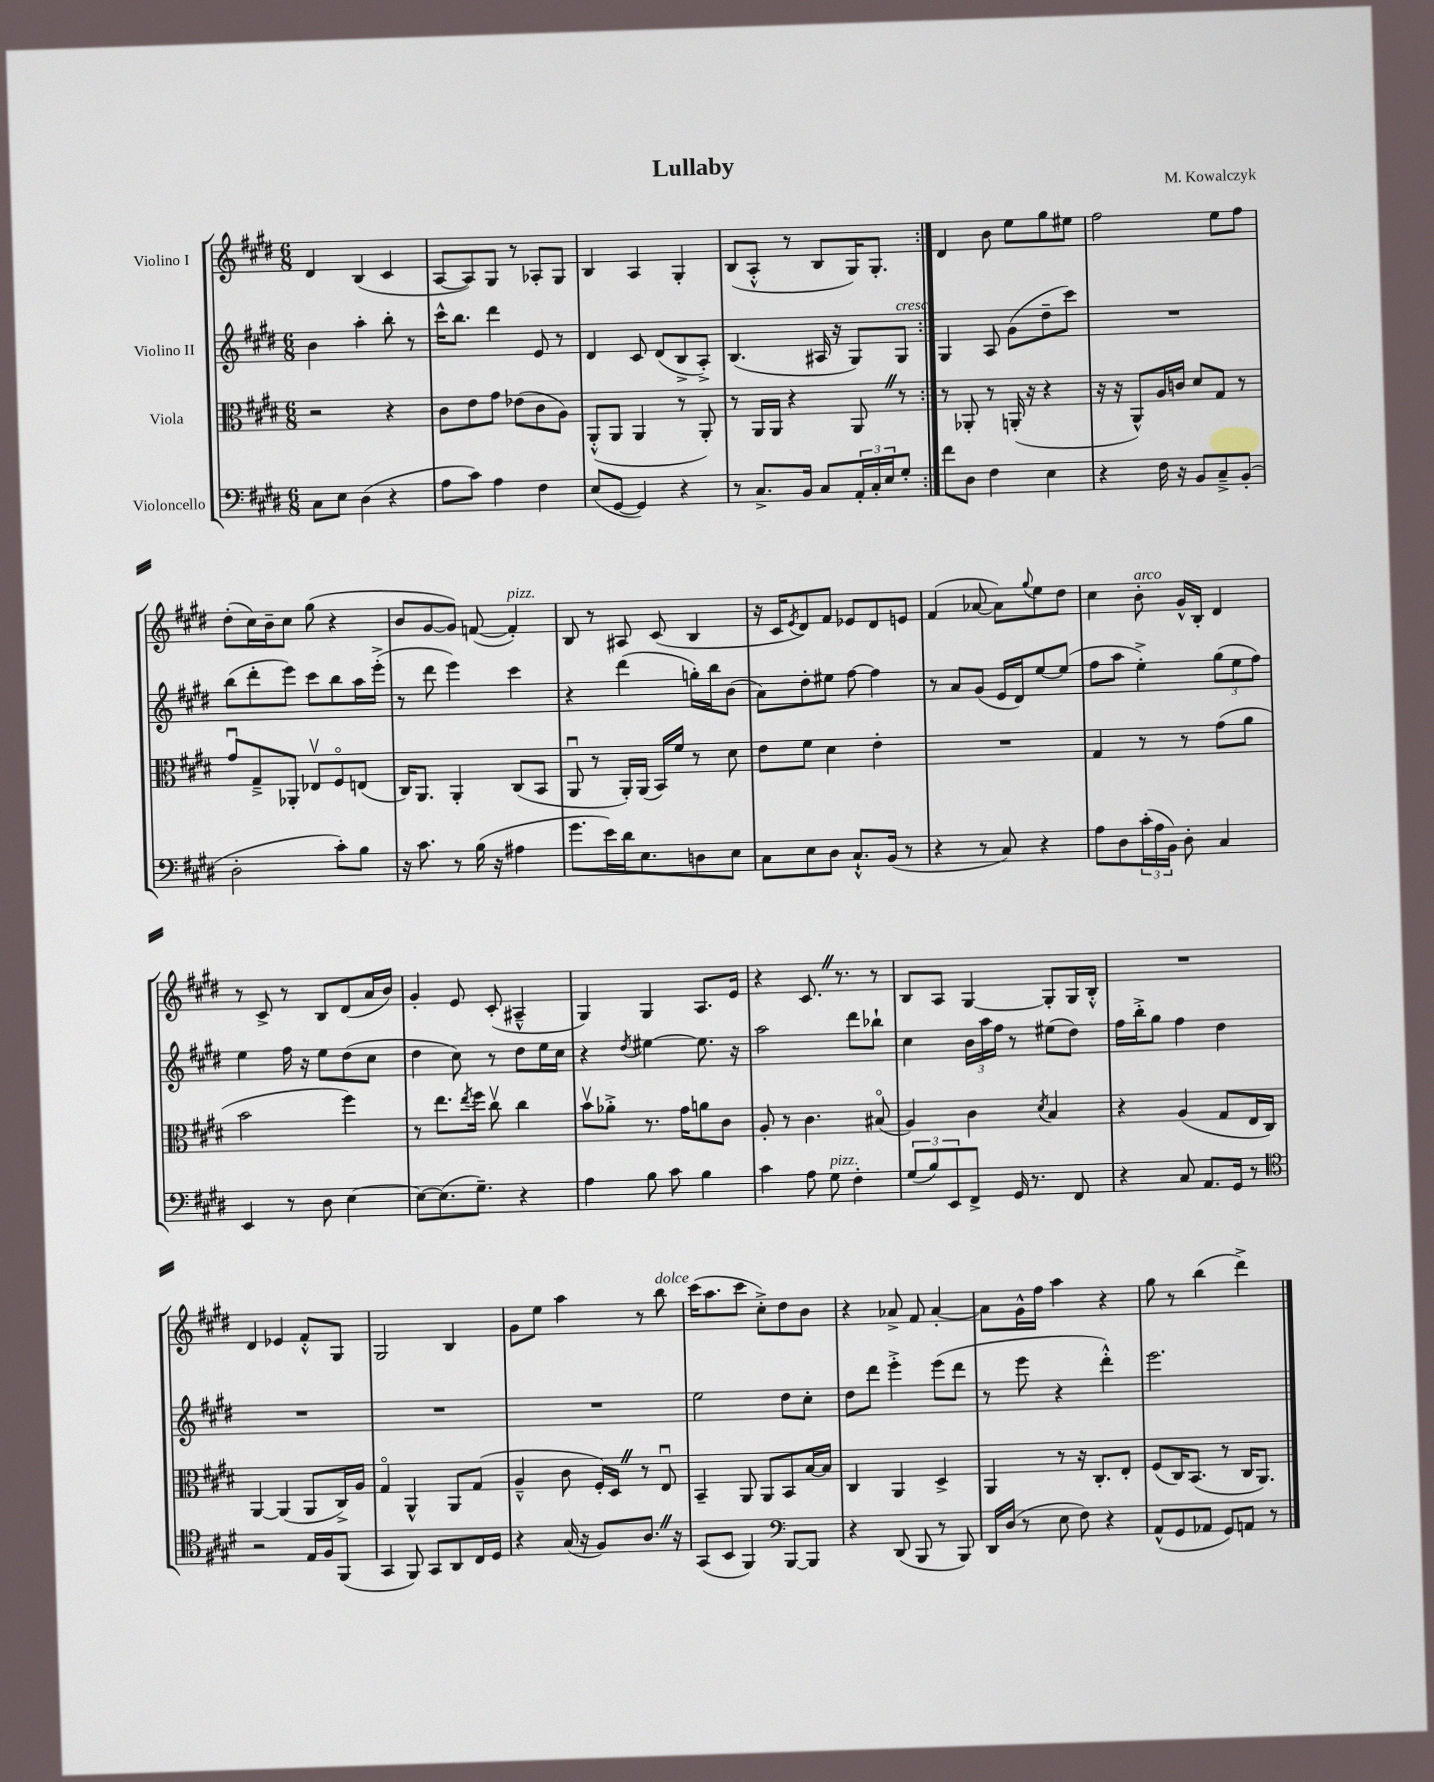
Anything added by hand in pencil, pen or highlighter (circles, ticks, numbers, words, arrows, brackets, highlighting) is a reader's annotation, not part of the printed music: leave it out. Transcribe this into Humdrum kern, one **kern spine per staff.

**kern	**kern	**kern	**kern
*part4	*part3	*part2	*part1
*staff4	*staff3	*staff2	*staff1
*I"Violoncello	*I"Viola	*I"Violino II	*I"Violino I
*clefF4	*clefC3	*clefG2	*clefG2
*k[f#c#g#d#]	*k[f#c#g#d#]	*k[f#c#g#d#]	*k[f#c#g#d#]
*M6/8	*M6/8	*M6/8	*M6/8
=1	=1	=1	=1
8C#\L	2r	4b\	4d#/
8E\J	.	.	.
(4D#\	.	4aa'\	(4B/
4r	4r	8bb'\	4c#/
.	.	8r	.
=2	=2	=2	=2
8A\L	8c#\L	16ccc#^^\KL	[8A/L
.	.	8.bb\J	.
8c#\J)	8e\	.	8A/])
4A\	8g#\J	4ddd#\	8G#/J
.	(8e-X\L	.	8r
4F#\	8c#\	8e/	8A-X'/L
.	8A\J)	8r	8G#/J
=3	=3	=3	=3
(8E/L	(8AA'^^/L	4d#/	4B/
[8GG#/J	8AA/J	.	.
4GG#/])	4AA/	8c#/	4A/
.	.	(8d#/L	.
4r	8r	8B^/	4G#'/
.	8AA'/)	8A'^/J)	.
=4	=4	=4	=4
8r	8r	(4.B/	(8B/L
8.C#^/L	16AA/LL	.	8A'^^/J
.	16AA/JJ	.	.
.	4r	.	8r
16BB/Jk	.	.	.
8C#/L	.	16A#X/	8B/L
.	.	16r	.
24AA'/L	8AAZ/	8G#/L)	16G#/K)
24C#'/	.	.	.
.	.	.	8.G#'/J
24E/J	.	.	.
!	!	!LO:TX:a:i:t=cresc.	!
8G#'/J	8r	8G#/J	.
=5:|!	=5:|!	=5:|!	=5:|!
8f#\L	8r	4G#/	4d#/
8D#\J	8AA-X'/	.	.
4F#\	8r	8A/	8b\
.	(16AAn'/	(8g#\L	8ee\L
.	16r	.	.
4E\	4r	8dd#~\	8gg#\
.	.	8ccc#\J)	8ee#X\J
=6	=6	=6	=6
4r	16r	2.r	2ff#\
.	16r	.	.
.	8AA^^/L)	.	.
16F#\	16A/L	.	.
16r	16cn/JJ	.	.
8BB/L	8d#/L	.	.
8C#~^/	8G#/J	.	8ee\L
(8BB'/J	8r	.	8ff#\J
!!LO:LB:g=z
=7	=7	=7	=7
2D#'\	8g#u/L	(8bb\L	(8dd#'\L
.	8G#~^/	8ddd#'\	16cc#\L)
.	.	.	16b~\J
.	8AA-X'/J	8eee\J)	8cc#\J
.	8E-Xv/L	8ccc#\L	(8gg#\
8c#'\L)	8F#/	8bb\	4r
8B\J	(8En/J	16aa\L	.
.	.	(16eee'^\JJ	.
=8	=8	=8	=8
16r	16C#/KL)	8r	8b/L
8.c#\	8.AA/J	.	.
.	.	8ddd#\	[8g#/
8r	4AA'/	4eee\)	8g#/J])
(16B\	.	.	([8fn/
16r	.	.	.
!	!	!	!LO:TX:a:i:t=pizz.
4A#X\	(8C#/L	4ccc#\	4f'/])
.	8BB/J	.	.
=9	=9	=9	=9
8.g#\L	8AAu/	4r	8B/
.	8r	.	8r
16e\L)	.	.	.
16d#\J	16AA'/LL)	(4ddd#\	8A#X/
8.E\	(16AA/JJ	.	.
.	16BB/LL)	.	(8c#/
.	16f#/JJ	.	.
8Dn\	8r	16ggn'\LL)	4B/
.	.	16bb\J	.
8E\J	8d#\	(8b\J	.
=10	=10	=10	=10
8C#\L	8e\L	8a\L)	16r
.	.	.	16c#/KL
.	.	.	8qe/
8E\	8f#\J	8dd#'\	8d#/)
8D#\J	4d#\	8ee#X\J	8f#/J
8.C#`^^/L	.	[8ff#\	8e-X/L
.	4e'\	4ff#\]	8d#/
(16BB/Jk	.	.	.
8r	.	.	8en/J
=11	=11	=11	=11
4r	2.r	8r	(4f#/
.	.	8a/L	.
8r	.	(8g#/J	[8a-X/
8C#/)	.	16e/LL	8a-\L])
.	.	16d#/J)	.
.	.	.	8qqgg#/
4r	.	[8ee/	8ee\
.	.	(8ee/J]	8dd#\J
=12	=12	=12	=12
8A\L	4G#/	8ff#\L	4cc#\
8D#\	.	8aa\J	.
!	!	!	!LO:TX:a:i:t=arco
(24c#'\L	8r	4ee'^\)	8b'\
24A\	.	.	.
24BB\JJ)	.	.	.
8D#'\	8r	.	16g#^^/LL
.	.	.	16B'/JJ
4C#/	(8g#\L	(12gg#\L	4d#/
.	.	12ee\	.
.	8a\J	.	.
.	.	12ff#\J)	.
!!LO:LB:g=z
=13	=13	=13	=13
4EE/	2b\	4ee\	8r
.	.	.	8c#^/
8r	.	16ff#\	8r
.	.	16r	.
8D#\	.	8ee\L	8B/L
[4E\	4ff#\)	(8dd#\	(8d#/
.	.	8cc#\J	16a/L
.	.	.	16b/JJ)
=14	=14	=14	=14
8E\L_	8r	4dd#\	4g#'/
(8.E\]	8.ee\L	.	.
.	.	8cc#\)	8e/
.	8qee/	.	.
8.G#~\J)	16ff#\Jk	.	.
.	8cc#v\	8r	(8c#'/
4r	4cc#\	8dd#\L	4A#X~^^/
.	.	16ee\L	.
.	.	16cc#\JJ	.
=15	=15	=15	=15
4A\	8bv\L	4r	4G#/)
.	8a-X'^\J	.	.
.	.	8qdd#/	.
8B\	8.r	[4ee#X\	4G#/
8c#\	.	.	.
.	16g#\KL	.	.
4B\	8an\	8.ee#\]	8.A/L
.	8c#\J	.	.
.	.	16r	16e/Jk
=16	=16	=16	=16
4c#\	8A'/	2aa\	4r
.	8r	.	.
8A\	4.c#\	.	8.c#Z/
!LO:TX:a:i:t=pizz.	!	!	!
8G#\	.	.	.
.	.	.	8.r
4F#'\	.	8ddd#\L	.
.	(8B#X/	8bb-X`\J	8r
=17	=17	=17	=17
(12G#/L	4A/)	4cc#\	8B/L
12B/)	.	.	.
.	.	.	8A/J
12EE/	.	.	.
8FF#^/J	4c#\	24b\LL	[4G#/
.	.	24aa\	.
.	.	24ff#\JJ	.
16GG#/	.	8r	.
8.r	.	.	.
.	8qd#/	.	.
.	4B/	(8ee#X\L	8G#'/L]
8FF#/	.	8dd#\J)	16G#/L
.	.	.	16B'^^/JJ
=18	=18	=18	=18
4r	4r	16ff#\LL	2.r
.	.	16bb'^\J	.
.	.	8gg#\J	.
8C#/	(4A/	4ff#\	.
8.AA/L	.	.	.
.	8G#/L	4dd#\	.
16GG#/Jk	.	.	.
8r	16E/L	.	.
.	16C#/JJ)	.	.
!!LO:LB:g=z
=19	=19	=19	=19
*clefC4	*	*	*
2r	[4AA/	2.r	4d#/
.	(4AA/]	.	4e-X/
16E/LL	8AA/L	.	8f#'^^/L
16F#/J	.	.	.
(8FF#/J	16C#^/L)	.	8G#/J
.	16A/JJ	.	.
=20	=20	=20	=20
4GG#/	4G#/	2.r	2G#/
8FF#/)	4AA^^/	.	.
8GG#/L	.	.	.
8AA/	8AA/L	.	4B/
16C#/L	(8G#/J	.	.
16D#/JJ	.	.	.
=21	=21	=21	=21
4r	4A~^^/	2.r	8g#\L
.	.	.	8ee\J
(16G#/	8c#\	.	4aa\
16r	.	.	.
8F#/L)	16F#'/LL)	.	.
.	16D#Z/JJ	.	.
8.AZ/J	8r	.	8r
!	!	!	!LO:TX:a:i:t=dolce
.	8Eu/	.	8bb\
16r	.	.	.
=22	=22	=22	=22
(8GG#/L	4BB~/	2ee\	(16ccc#\KL
.	.	.	8.aa\
8BB/J	.	.	.
4FF#/)	8AA/	.	8ccc#\J
.	8AA/L	.	8cc#'^\L)
*clefF4	*	*	*
[8BBB/L	8BB/	8dd#\L	8dd#\
8BBB/J]	[16B/L	8cc#'\J	8b\J
.	16B/JJ]	.	.
=23	=23	=23	=23
4r	4C#/	8dd#\L	4r
.	.	8ddd#\J	.
(8DD#/	4AA/	4eee'^\	8a-X^/
8BBB/	.	.	8f#/
8r	4D#^/	(8eee\L	[4a-'/
8BBB/)	.	8ddd#\J	.
=24	=24	=24	=24
16DD#/LL	4AA/	8r	8a-\L]
(16D#/JJ	.	.	.
8r	.	8eee\	16g#^^\L
.	.	.	16ff#\JJ
8E\	8r	4r	4aa\
8F#\)	16r	.	.
.	8.C#'/L	.	.
4r	.	4ddd#'^^\)	4r
.	8E'/J	.	.
=25	=25	=25	=25
(8AA^^/L	(8F#/L	2.eee\	8gg#\
8GG#/	16C#/K)	.	8r
.	(8.BB/J	.	.
8AA-X/J	.	.	(4bb\
8GG#/L)	8r	.	.
8AAn/J	16C#/KL	.	4ddd#^\)
.	8.AA/J)	.	.
8r	.	.	.
==	==	==	==
*-	*-	*-	*-
